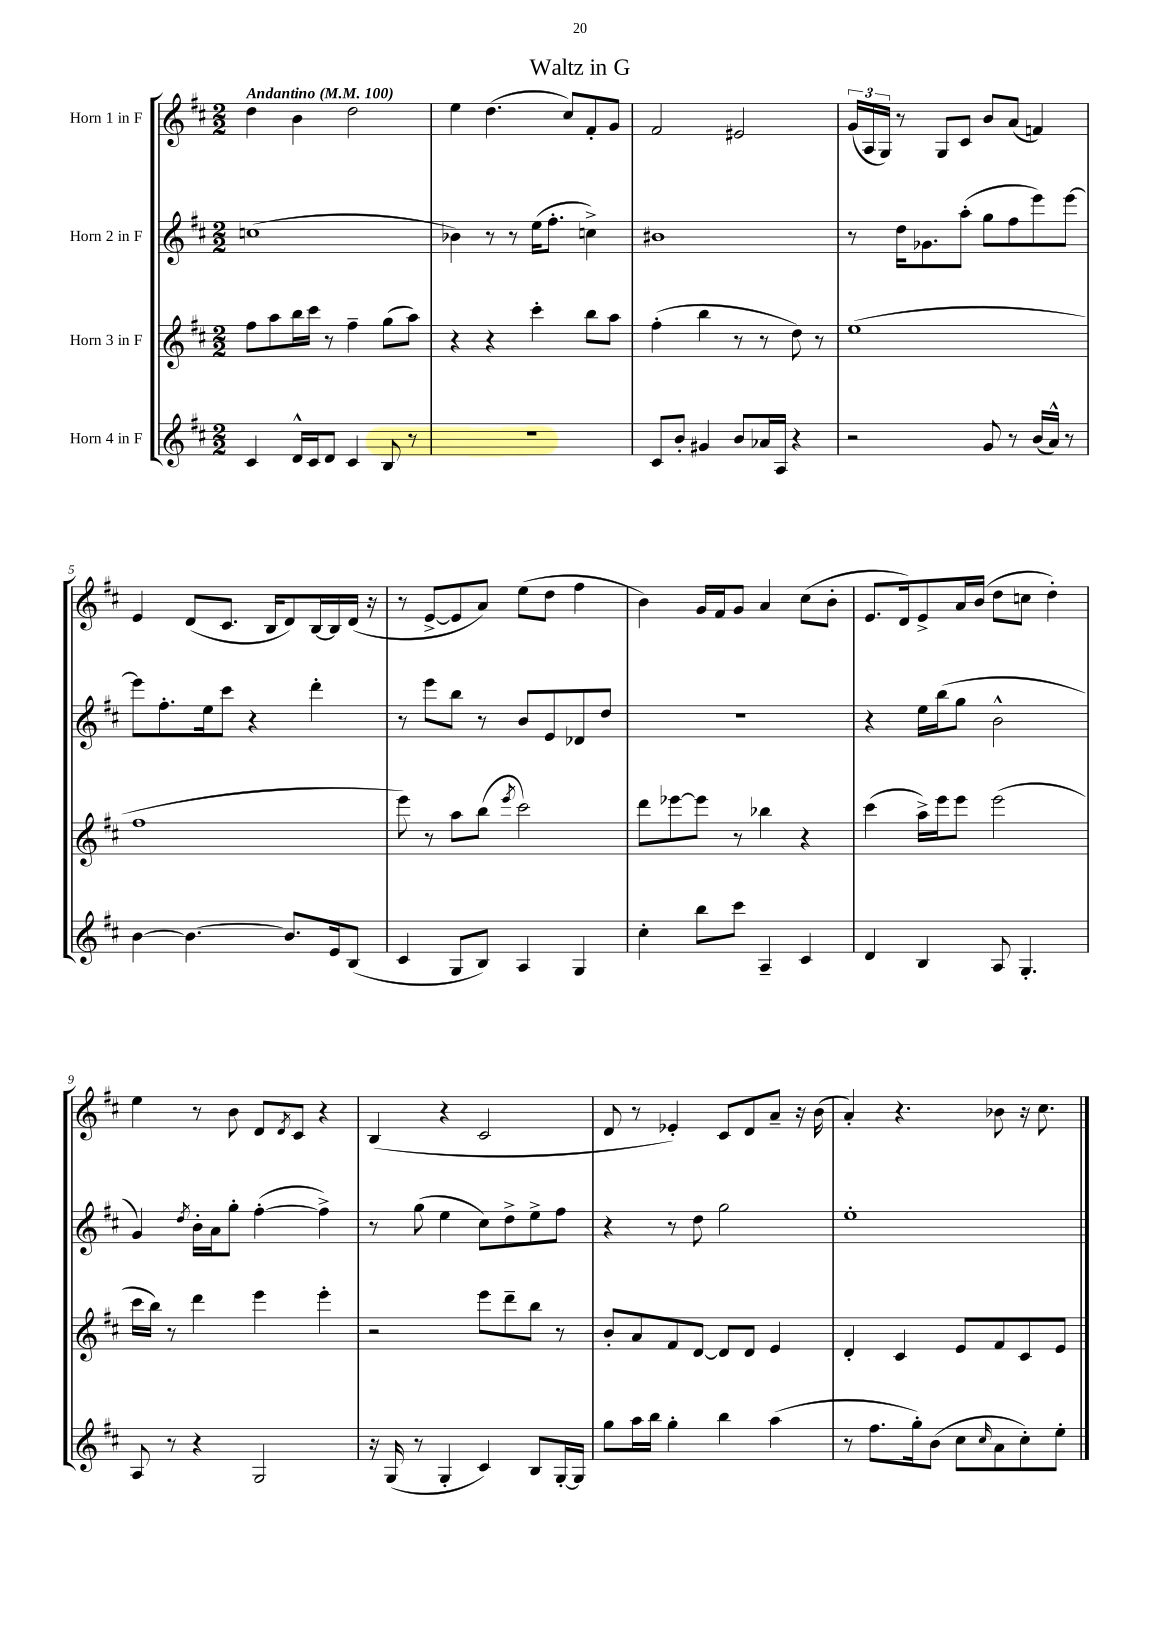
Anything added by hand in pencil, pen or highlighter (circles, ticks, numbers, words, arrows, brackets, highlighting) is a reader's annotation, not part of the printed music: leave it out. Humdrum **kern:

**kern	**kern	**kern	**kern
*part4	*part3	*part2	*part1
*staff4	*staff3	*staff2	*staff1
*I"Horn 4 in F	*I"Horn 3 in F	*I"Horn 2 in F	*I"Horn 1 in F
*clefG2	*clefG2	*clefG2	*clefG2
*k[f#c#]	*k[f#c#]	*k[f#c#]	*k[f#c#]
*M2/2	*M2/2	*M2/2	*M2/2
*MM100	*MM100	*MM100	*MM100
=1	=1	=1	=1
!	!	!	!LO:TX:a:B:t=Andantino
4c#/	8ff#\L	(1ccn	4dd\
.	8aa\	.	.
16d^^/LL	16bb\L	.	4b\
16c#/J	16ccc#\JJ	.	.
8d/J	8r	.	.
4c#/	4ff#~\	.	2dd\
8B/	(8gg\L	.	.
8r	8aa\J)	.	.
=2	=2	=2	=2
1r	4r	4b-X\)	4ee\
.	4r	8r	(4.dd\
.	.	8r	.
.	4ccc#'\	(16ee\KL	.
.	.	8.ff#'\J	.
.	.	.	8cc#/L)
.	8bb\L	4ccn^\)	8f#'/
.	8aa\J	.	8g/J
=3	=3	=3	=3
8c#/L	(4ff#'\	1b#X	2f#/
8b'/J	.	.	.
4g#X/	4bb\	.	.
8b/L	8r	.	2e#X/
16a-X/L	8r	.	.
16A/JJ	.	.	.
4r	8dd\)	.	.
.	8r	.	.
=4	=4	=4	=4
2r	(1ee	8r	(24g/LL
.	.	.	24A/
.	.	.	24G/JJ)
.	.	16dd\KL	8r
.	.	8.g-X\	.
.	.	.	8G/L
.	.	(8aa'\J	8c#/J
8g/	.	8gg\L	8b/L
8r	.	8ff#\	(8a/J
(16b/LL	.	8eee\)	4fn/)
16a^^/JJ)	.	.	.
8r	.	[8eee\J	.
!!LO:LB:g=z
=5	=5	=5	=5
[4b\	1ff#	8eee\L]	4e/
.	.	8.ff#'\	.
4.b\_	.	.	(8d/L
.	.	16ee\k	.
.	.	8ccc#\J	8.c#/J
.	.	4r	.
.	.	.	16B/KL
8.b/L]	.	.	8d/)
.	.	4ddd'\	[16B/L
16e/k	.	.	16B/]
(8B/J	.	.	(16d/JJ
.	.	.	16r
=6	=6	=6	=6
4c#/	8eee\)	8r	8r
.	8r	8eee\L	[8e^/L
8G/L	8aa\L	8bb\J	8e/]
8B/J)	(8bb\J	8r	8a/J)
.	8qeee/	.	.
4A/	2ccc#\)	8b/L	(8ee\L
.	.	8e/	8dd\J
4G/	.	8d-X/	4ff#\
.	.	8dd/J	.
=7	=7	=7	=7
4cc#'\	8ddd\L	1r	4b\)
.	[8eee-X\	.	.
8bb\L	8eee-\J]	.	16g/LL
.	.	.	16f#/J
8ccc#\J	8r	.	8g/J
4A~/	4bb-X\	.	4a/
4c#/	4r	.	(8cc#\L
.	.	.	8b'\J
=8	=8	=8	=8
4d/	(4ccc#\	4r	8.e/L
.	.	.	16d/k)
4B/	16aa^\LL)	16ee\LL	8e^/
.	16eee\J	(16bb\J	.
.	8eee\J	8gg\J	16a/L
.	.	.	(16b/JJ
8A/	(2eee\	2b^^\	8dd\L
4.G'/	.	.	8ccn\J
.	.	.	4dd'\)
!!LO:LB:g=z
=9	=9	=9	=9
8A/	16ccc#\LL	4g/)	4ee\
.	16bb\JJ)	.	.
8r	8r	.	.
.	.	8qdd/	.
4r	4ddd\	16b'\LL	8r
.	.	16a\J	.
.	.	8gg'\J	8b\
2G/	4eee\	([4ff#'\	8d/L
.	.	.	8qd/
.	.	.	8c#/J
.	4eee'\	4ff#^\])	4r
=10	=10	=10	=10
16r	2r	8r	(4B/
(16G/	.	.	.
8r	.	(8gg\	.
4G'/	.	4ee\	4r
4c#/)	8eee\L	8cc#\L)	2c#/
.	8ddd~\	8dd^\	.
8B/L	8bb\J	8ee^\	.
[16G'/L	8r	8ff#\J	.
16G/JJ]	.	.	.
=11	=11	=11	=11
8gg\L	8b'/L	4r	8d/
16aa\L	8a/	.	8r
16bb\JJ	.	.	.
4gg'\	8f#/	8r	4e-X'/)
.	[8d/J	8dd\	.
4bb\	8d/L]	2gg\	8c#/L
.	8d/J	.	8d/
(4aa\	4e/	.	8a~/J
.	.	.	16r
.	.	.	(16b\
=12	=12	=12	=12
8r	4d'/	1ee'	4a'/)
8.ff#\L	.	.	.
.	4c#/	.	4.r
16gg'\k)	.	.	.
(8b\J	.	.	.
8cc#\L	8e/L	.	.
16qqcc#/	.	.	.
8a\	8f#/	.	8b-X\
8cc#'\)	8c#/	.	16r
.	.	.	8.cc#\
8ee'\J	8e/J	.	.
==	==	==	==
*-	*-	*-	*-
